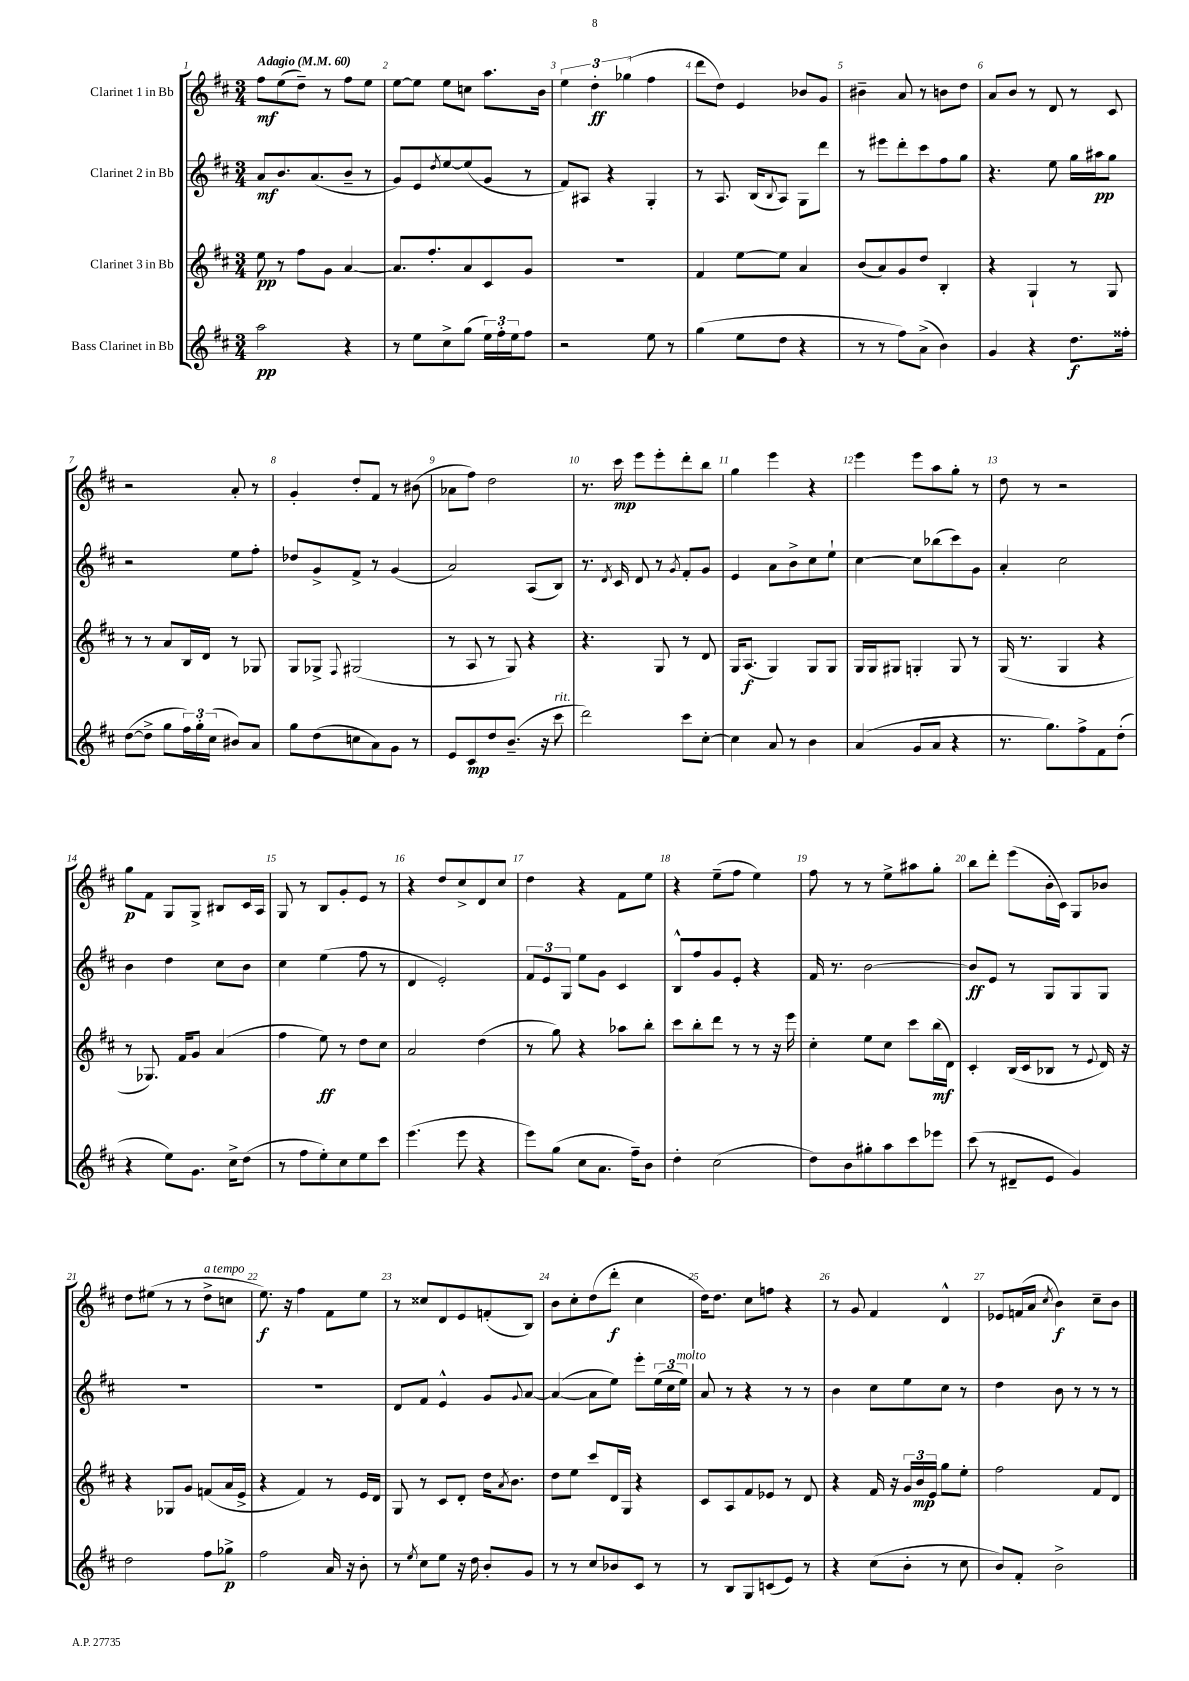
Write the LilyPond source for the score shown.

<<
\new StaffGroup <<
\new Staff = "s0" \with { instrumentName = "Clarinet 1 in Bb" } {
    \clef treble \key d \major \numericTimeSignature \time 3/4 \tempo "Adagio" 4 = 60
    fis''8\mf e''8( d''8--) r8 fis''8 e''8 |
    e''8~ e''8 e''8 c''8 a''8. b'16 |
    \tuplet 3/2 { e''4 d''4-.\ff ges''4( } fis''4 |
    d'''8 d''8) e'4 bes'8 g'8 |
    bis'4-- a'8 r8 b'8 d''8 |
    a'8 b'8 r8 d'8 r8 cis'8 |
    r2 a'8-. r8 |
    g'4-. d''8-. fis'8 r8 bis'8( |
    aes'8 fis''8) d''2 |
    r8. cis'''16\mp e'''8 e'''8-. d'''8-. b''8 |
    g''4 e'''4 r4 |
    e'''4 e'''8 a''8 g''8-. r8 |
    d''8 r8 r2 |
    g''8\p fis'8 g8 g8-> bis8 cis'16 a16 |
    g8 r8 b8 g'8-. e'8 r8 |
    r4 d''8 cis''8-> d'8 cis''8 |
    d''4 r4 fis'8 e''8 |
    r4 e''8--( fis''8 e''4) |
    fis''8 r8 r8 e''8-> ais''8 g''8-. |
    b''8 d'''8-. e'''8( b'16-. cis'16) g8 bes'8 |
    d''8 eis''8( r8 r8 d''8->^\markup { \italic "a tempo" } c''8 |
    e''8.\f) r16 fis''4 fis'8 e''8 |
    r8 cisis''8 d'8 e'8 f'8-.( b8) |
    b'8 cis''8-. d''8( d'''8-.\f cis''4 |
    d''16) d''8. cis''8 f''8 r4 |
    r8 g'8 fis'4 d'4-^ |
    ees'8 f'16( a'16 \acciaccatura { cis''8 } b'4\f) cis''8-- b'8 \bar "|." |
}
\new Staff = "s1" \with { instrumentName = "Clarinet 2 in Bb" } {
    \clef treble \key d \major \numericTimeSignature \time 3/4
    a'8\mf b'8. a'8.( b'8-- r8 |
    g'8) e'8 \acciaccatura { d''8 } e''8~ e''8( g'8 r8 |
    fis'8) ais8 r4 g4-. |
    r8 a8. b16( \appoggiatura { b8 } a8) g8 d'''8 |
    r8 eis'''8 d'''8-. cis'''8 fis''8 g''8 |
    r4. e''8 g''16 ais''16\pp g''8 |
    r2 e''8 fis''8-. |
    des''8 g'8-> fis'8-> r8 g'4( |
    a'2) a8( b8) |
    r8. \acciaccatura { d'8 } cis'16 d'8 r8 \acciaccatura { g'8 } fis'8-. g'8 |
    e'4 a'8 b'8-> cis''8 e''8-! |
    cis''4~ cis''8 bes''8( cis'''8) g'8 |
    a'4-. cis''2 |
    b'4 d''4 cis''8 b'8 |
    cis''4 e''4( fis''8 r8 |
    d'4 e'2-.) |
    \tuplet 3/2 { fis'8 e'8 g8 } e''8 g'8 cis'4 |
    b8-^ fis''8 g'8 e'8-. r4 |
    fis'16 r8. b'2~ |
    b'8\ff e'8 r8 g8 g8 g8 |
    R2. |
    R2. |
    d'8 fis'8 e'4-^ g'8 \appoggiatura { g'8 } a'8~ |
    a'4~( a'8 e''8) e'''8-. \tuplet 3/2 { e''16( cis''16 e''16^\markup { \italic "molto" }) } |
    a'8 r8 r4 r8 r8 |
    b'4 cis''8 e''8 cis''8 r8 |
    d''4 b'8 r8 r8 r8 \bar "|." |
}
\new Staff = "s2" \with { instrumentName = "Clarinet 3 in Bb" } {
    \clef treble \key d \major \numericTimeSignature \time 3/4
    e''8\pp r8 fis''8 g'8 a'4~ |
    a'8. fis''8.-. a'8 cis'8 g'8 |
    R2. |
    fis'4 e''8~ e''8 a'4 |
    b'8( a'8) g'8 d''8 b4-. |
    r4 g4-! r8 g8 |
    r8 r8 a'8 b16 d'16 r8 ges8 |
    g8 ges8-> \appoggiatura { fis8 } gis2( |
    r8 a8 r8 g8) r4 |
    r4. g8 r8 d'8 |
    g16 a8.\f( g4) g8 g8 |
    g16 g16 gis8 g4-. g8 r8 |
    g16( r8. g4 r4 |
    r8 ges8.) fis'16 g'8 a'4( |
    fis''4 e''8\ff) r8 d''8 cis''8 |
    a'2 d''4( |
    r8 g''8) r4 aes''8 b''8-. |
    cis'''8 b''8-. d'''8 r8 r8 r16 e'''16 |
    cis''4-. e''8 cis''8 cis'''8 b''16\mf( d'16) |
    cis'4-. b16( cis'16 bes8 r8 \appoggiatura { e'8 } d'16) r16 |
    r4 ges8 g'8 f'8( a'16 e'16-> |
    r4 fis'4) r8 e'16 d'16 |
    g8 r8 cis'8 d'8-. d''16 \acciaccatura { a'8 } b'8. |
    d''8 e''8 cis'''8 d'16 g16 r4 |
    cis'8 a8 fis'8 ees'8 r8 d'8 |
    r4 fis'16 r16 \tuplet 3/2 { g'16 b'16\mp e'16 } g''8 e''8-. |
    fis''2 fis'8 d'8 \bar "|." |
}
\new Staff = "s3" \with { instrumentName = "Bass Clarinet in Bb" } {
    \clef treble \key d \major \numericTimeSignature \time 3/4
    a''2\pp r4 |
    r8 e''8 cis''8-> g''8( \tuplet 3/2 { e''16) fis''16-. e''16 } fis''8 |
    r2 e''8 r8 |
    g''4( e''8 d''8 r4 |
    r8 r8 fis''8) a'8->( b'4) |
    g'4 r4 d''8.\f fisis''16-. |
    d''8~( d''8-> g''8 \tuplet 3/2 { fis''16) g''16-. cis''16( } bis'8) a'8 |
    g''8 d''8( c''8 a'8) g'8 r8 |
    e'8 cis'8\mp d''8 b'8.--( r16 cis'''8^\markup { \italic "rit." } |
    d'''2) cis'''8 cis''8~-. |
    cis''4 a'8 r8 b'4 |
    a'4( g'8 a'8 r4 |
    r8. g''8.) fis''8-> fis'8 d''8-.( |
    r4 e''8) g'8. cis''16-> d''8( |
    r8 fis''8 e''8-.) cis''8 e''8 cis'''8 |
    e'''4.( e'''8 r4 |
    e'''8) g''8( cis''8 a'8. fis''16--) b'8 |
    d''4-. cis''2( |
    d''8) b'8 gis''8-. a''8 cis'''8 ees'''8 |
    cis'''8( r8 dis'8-- e'8 g'4) |
    d''2 fis''8 ges''8->\p |
    fis''2 a'16 r16 b'8-. |
    r8 \acciaccatura { e''8 } cis''8 e''8 r16 d''16 b'8-. g'8 |
    r8 r8 cis''8 bes'8 cis'8 r8 |
    r8 b8 g8 c'8( e'8) r8 |
    r4 cis''8( b'8-. r8 cis''8 |
    b'8) fis'8-. b'2-> \bar "|." |
}
>>
>>
\layout { \context { \Score \override BarNumber.break-visibility = ##(#f #t #t) barNumberVisibility = #all-bar-numbers-visible } }
